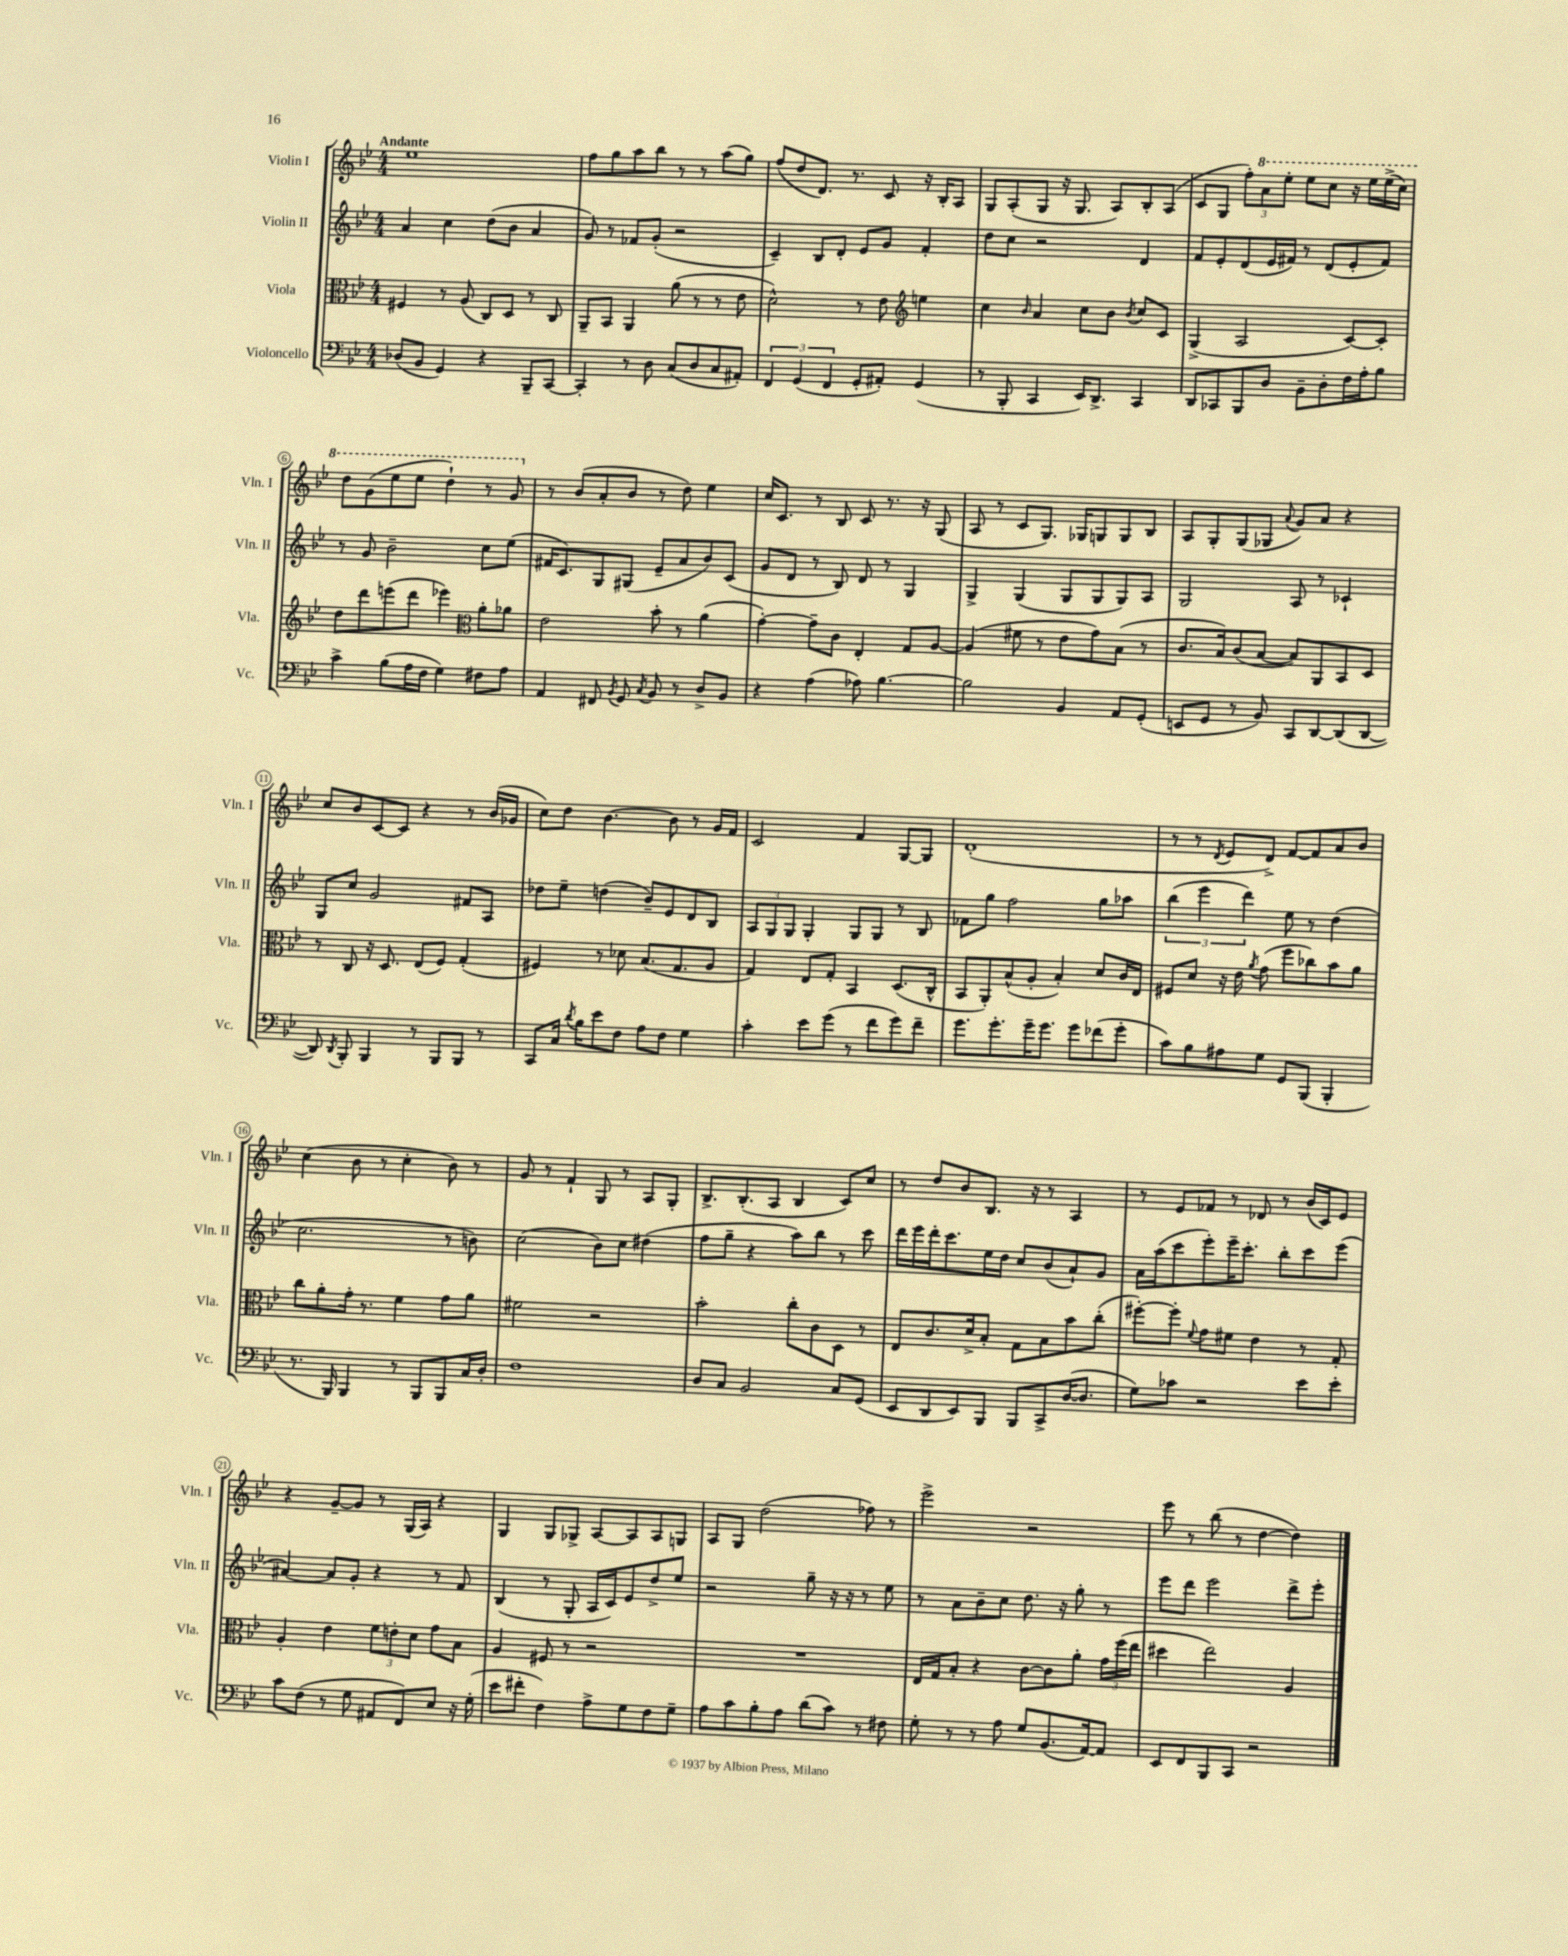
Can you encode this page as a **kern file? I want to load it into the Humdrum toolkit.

**kern	**kern	**kern	**kern
*staff4	*staff3	*staff2	*staff1
*clefF4	*clefC3	*clefG2	*clefG2
*k[b-e-]	*k[b-e-]	*k[b-e-]	*k[b-e-]
*M4/4	*M4/4	*M4/4	*M4/4
(8D-	4F#	4a	1ee-
8BB-	.	.	.
4GG)	8r	4cc	.
.	(8A	.	.
4r	8C)	(8dd	.
.	8D	8b-	.
8BBB-~	8r	4a	.
[8CC	8C	.	.
=	=	=	=
4CC']	8AA~	8g)	8ff
.	8BB-	8r	8gg
8r	4AA	8f-	8aa
8D	.	(8g'	8bb-
(8C	(8a	2r	8r
8D	8r	.	8r
8C	8r	.	(8aa
8AA#')	8e-	.	8gg)
=	=	=	=
6FF	2d^^)	4c~)	(8ff
.	.	.	8dd
(6GG	.	.	.
.	.	8B-	8.d)
6FF	.	.	.
.	.	8d'	.
.	.	.	8.r
8GG'	8r	8e-	.
8AA#')	8e-	8g	8c
*	*clefG2	*	*
(4GG	4ee	4f'	16r
.	.	.	16B-'
.	.	.	8A
=	=	=	=
8r	4cc	8dd	8G
8BBB-'	.	8cc	(8A'
.	16qqb-	.	.
4CC	4a	2r	8G
.	.	.	16r
.	.	.	8.G
16EE-)	8cc	.	.
8.DD^	.	.	.
.	8b-	.	8A)
.	8qb-	.	.
4CC	8cc	4d	8B-'
.	8c	.	(8A
=	=	=	=
8DD	(4G^	8f	8c
8CC-	.	8e-'	8G
8BBB-	2A	(8d	12ff')
.	.	.	12aa
8D	.	16e-	.
.	.	.	12eee-'
.	.	16f#)	.
8BB-~	.	8r	8eee-
8D'	.	(8d	8ccc
16F	[8c)	8e-'	16r
16A'	.	.	16eee-
8B-	8c']	8f#)	(16eee-^
.	.	.	16ccc)
=	=	=	=
4c^	8dd	8r	8ddd
.	8ddd	8g	(8gg
(8B-	(8eee	2b-~	8eee-
16A	8ddd	.	8eee-
16F	.	.	.
4G)	4eee-)	.	4ddd`)
*	*clefC3	*	*
8F#	8a'	8cc	8r
8A	8a-	(8ee-	8gg
=	=	=	=
4AA	2e-	16f#	8r
.	.	8.c)	.
.	.	.	(8b-
8FF#	.	8G	8a'
8qBB-	.	.	.
8GG	.	(8G#	8b-
8qC	.	.	.
8BB-	8b-'	8e-~	8r
8r	8r	8a	8dd)
8D^	(4a	8b-)	4ee-
8BB-	.	(8c	.
=	=	=	=
4r	[4g')	8g	16cc
.	.	.	8.c
.	.	8d	.
(4A	8g~]	8r	8r
.	8c	8B-)	8B-
8A-)	4E-'	8d	8c
[4.B-	.	8r	8.r
.	8G	4G	.
.	.	.	16r
.	[8A	.	(8G
=	=	=	=
2B-]	(4A]	4G^	8A
.	.	.	8r
.	8f#	(4G	8c
.	8r	.	8.G)
4BB-	8e-	8G	.
.	.	.	16G-
.	8g)	8G	8G
8AA	(8B-	8G)	8G
(8GG'	8r	8A	8B-
=	=	=	=
8EE	8.c	2G	8A
8GG	.	.	8G'
.	16B-)	.	.
8r	(8c	.	(8G
8BB-)	[8B-	.	8G-
.	.	.	8qqa
8CC	8B-])	8A	8g)
[8DD	8AA	8r	8a
(8DD]	8BB-	4c-`	4r
[8DD	8D	.	.
=	=	=	=
8DD])	8r	8G	8cc
8qDD	.	.	.
8BBB-'	8C	8cc	8b-
4BBB-	16r	2g	[8c
.	8.D	.	.
.	.	.	8c]
8r	(8E-	.	4r
8BBB-	8F)	.	.
8BBB-	(4G'	8f#	8r
8r	.	8A	(16b-
.	.	.	16g-
=	=	=	=
8CC	4F#)	8dd-	8cc)
16C	.	8ee-~	8dd
8qd	.	.	.
16B-	.	.	.
8e-	8r	(4dd	[4.b-
8F	8d-	.	.
8A	(8.B-	8b-~)	.
8F	.	8e-	8b-]
.	8.G	.	.
4G	.	8d	8r
.	8A	8B-	16g
.	.	.	16f
=	=	=	=
4c'	4G)	12A	2c
.	.	12G	.
.	.	12G	.
8e-	8E-	4G'	.
(8g	8G'	.	.
8r	4BB-	8G	4f
8f	.	8G	.
8g)	(8.D	8r	[8G
8f~	.	8B-	8G]
.	16C^^	.	.
=	=	=	=
8.g	8BB-	8f-	(1d'
.	8AA')	8gg	.
8.g'	.	.	.
.	(8B-^^	2ff	.
16g~	8A'	.	.
8.g	.	.	.
.	4B-')	.	.
8g	.	.	.
(8f-	8d	8gg	.
8g'	16c	8aa-	.
.	16E-	.	.
=	=	=	=
8c)	8F#	(6bb-	8r
8B-	8d	.	8r
.	.	6eee-	.
.	.	.	8qd
8A#	16r	.	8e-
.	16e-	.	.
.	.	6ddd)	.
.	8qa	.	.
8G	(8g	.	8d^)
8GG	8ff	8ee-	[8f
(8BBB-	8cc-)	8r	8f]
4BBB-'	8b-	(4dd	8a
.	8a	.	8b-
=	=	=	=
8.r	8cc	2.cc	(4cc
.	8a'	.	.
16BBB-)	.	.	.
4BBB-	16g'	.	8b-
.	8.r	.	.
.	.	.	8r
8r	4f	.	4cc'
8BBB-	.	.	.
8BBB-	8g	8r	8b-)
16C	8a	8b)	8r
16D'	.	.	.
=	=	=	=
1F	2f#	(2cc	8g
.	.	.	8r
.	.	.	4f`
.	2r	8b-)	8G
.	.	8cc	8r
.	.	(4dd#	8A
.	.	.	8G'
=	=	=	=
8D	2b-'	8ff	8.B-^
8C	.	8gg~	.
.	.	.	(8.B-'
2BB-	.	4r	.
.	.	.	8A
.	8cc'	8aa)	4B-
.	8c	8bb-	.
8C	8D	8r	8c)
(8GG	8r	8ccc	8cc
=	=	=	=
8EE-	8E-	16ddd	8r
.	.	16eee-	.
8DD	8.c	16ddd'	8dd
.	.	8.ccc	.
8EE-)	.	.	8b-
.	16d^	.	.
8BBB-	8B-'	16ee-	8.B-
.	.	16dd	.
8BBB-	8G	8cc	.
.	.	.	16r
8CC^	8B-	(8b-	8r
([16D	8b-	8a`)	4A
8.D]	.	.	.
.	(8cc'	8g	.
=	=	=	=
8G)	[8ff#')	16a	8r
.	.	(16aa	.
8c-	8ff#']	8ccc	8e-
.	8qqf	.	.
2r	8g	8eee-')	8f-
.	8f#	16eee-~	8r
.	.	8.ccc'	.
.	4e-	.	8d-
.	.	8bb-'	8r
8e-	8r	8ccc	(16b-
.	.	.	16c)
8e-'	8G'	(8eee-	8e-
=	=	=	=
8c	4A'	[4a#)	4r
(8F	.	.	.
8r	4e-	8a#]	[8g~
8G	.	8g'	8g]
8AA#	12f	4r	8r
.	12e'	.	.
8FF)	.	.	(16G
.	12d	.	.
.	.	.	16A)
8E-	8g	8r	4r
16r	8B-	8f	.
(16G'	.	.	.
=	=	=	=
8e-	4A	(4B-	4G
8f#'	.	.	.
4F)	8F#	8r	8G
.	8r	8G'	8G-^
8A^	2r	16A	[8A
.	.	16c)	.
8G	.	8e-	8A]
8F	.	8dd^	8A
8G~	.	8ee-	8G
=	=	=	=
8A	1r	2r	8A
8c	.	.	8G
8B-'	.	.	(2dd
8A	.	.	.
(8d	.	8gg~	.
8c)	.	16r	.
.	.	16r	.
8r	.	8r	8ff-)
8F#	.	8ee-	8r
=	=	=	=
8G'	16E-	8r	2eee-^
.	16G	.	.
8r	8B-'	8a	.
8r	4r	8b-~	.
8A	.	8cc	.
8G	[8c	8.dd	2r
(8.BB-	8c]	.	.
.	.	16r	.
.	8a'	8gg'	.
[16AA)	.	.	.
8AA]	24g	8r	.
.	(24ff	.	.
.	24ee-	.	.
=	=	=	=
8EE-	4dd#	8eee-	8eee-
8FF	.	8ddd	8r
8BBB-	2ee-)	2eee-	(8bb-
8CC	.	.	8r
2r	.	.	[4dd
.	4A	8ddd^	4dd])
.	.	8eee-'	.
==	==	==	==
*-	*-	*-	*-
